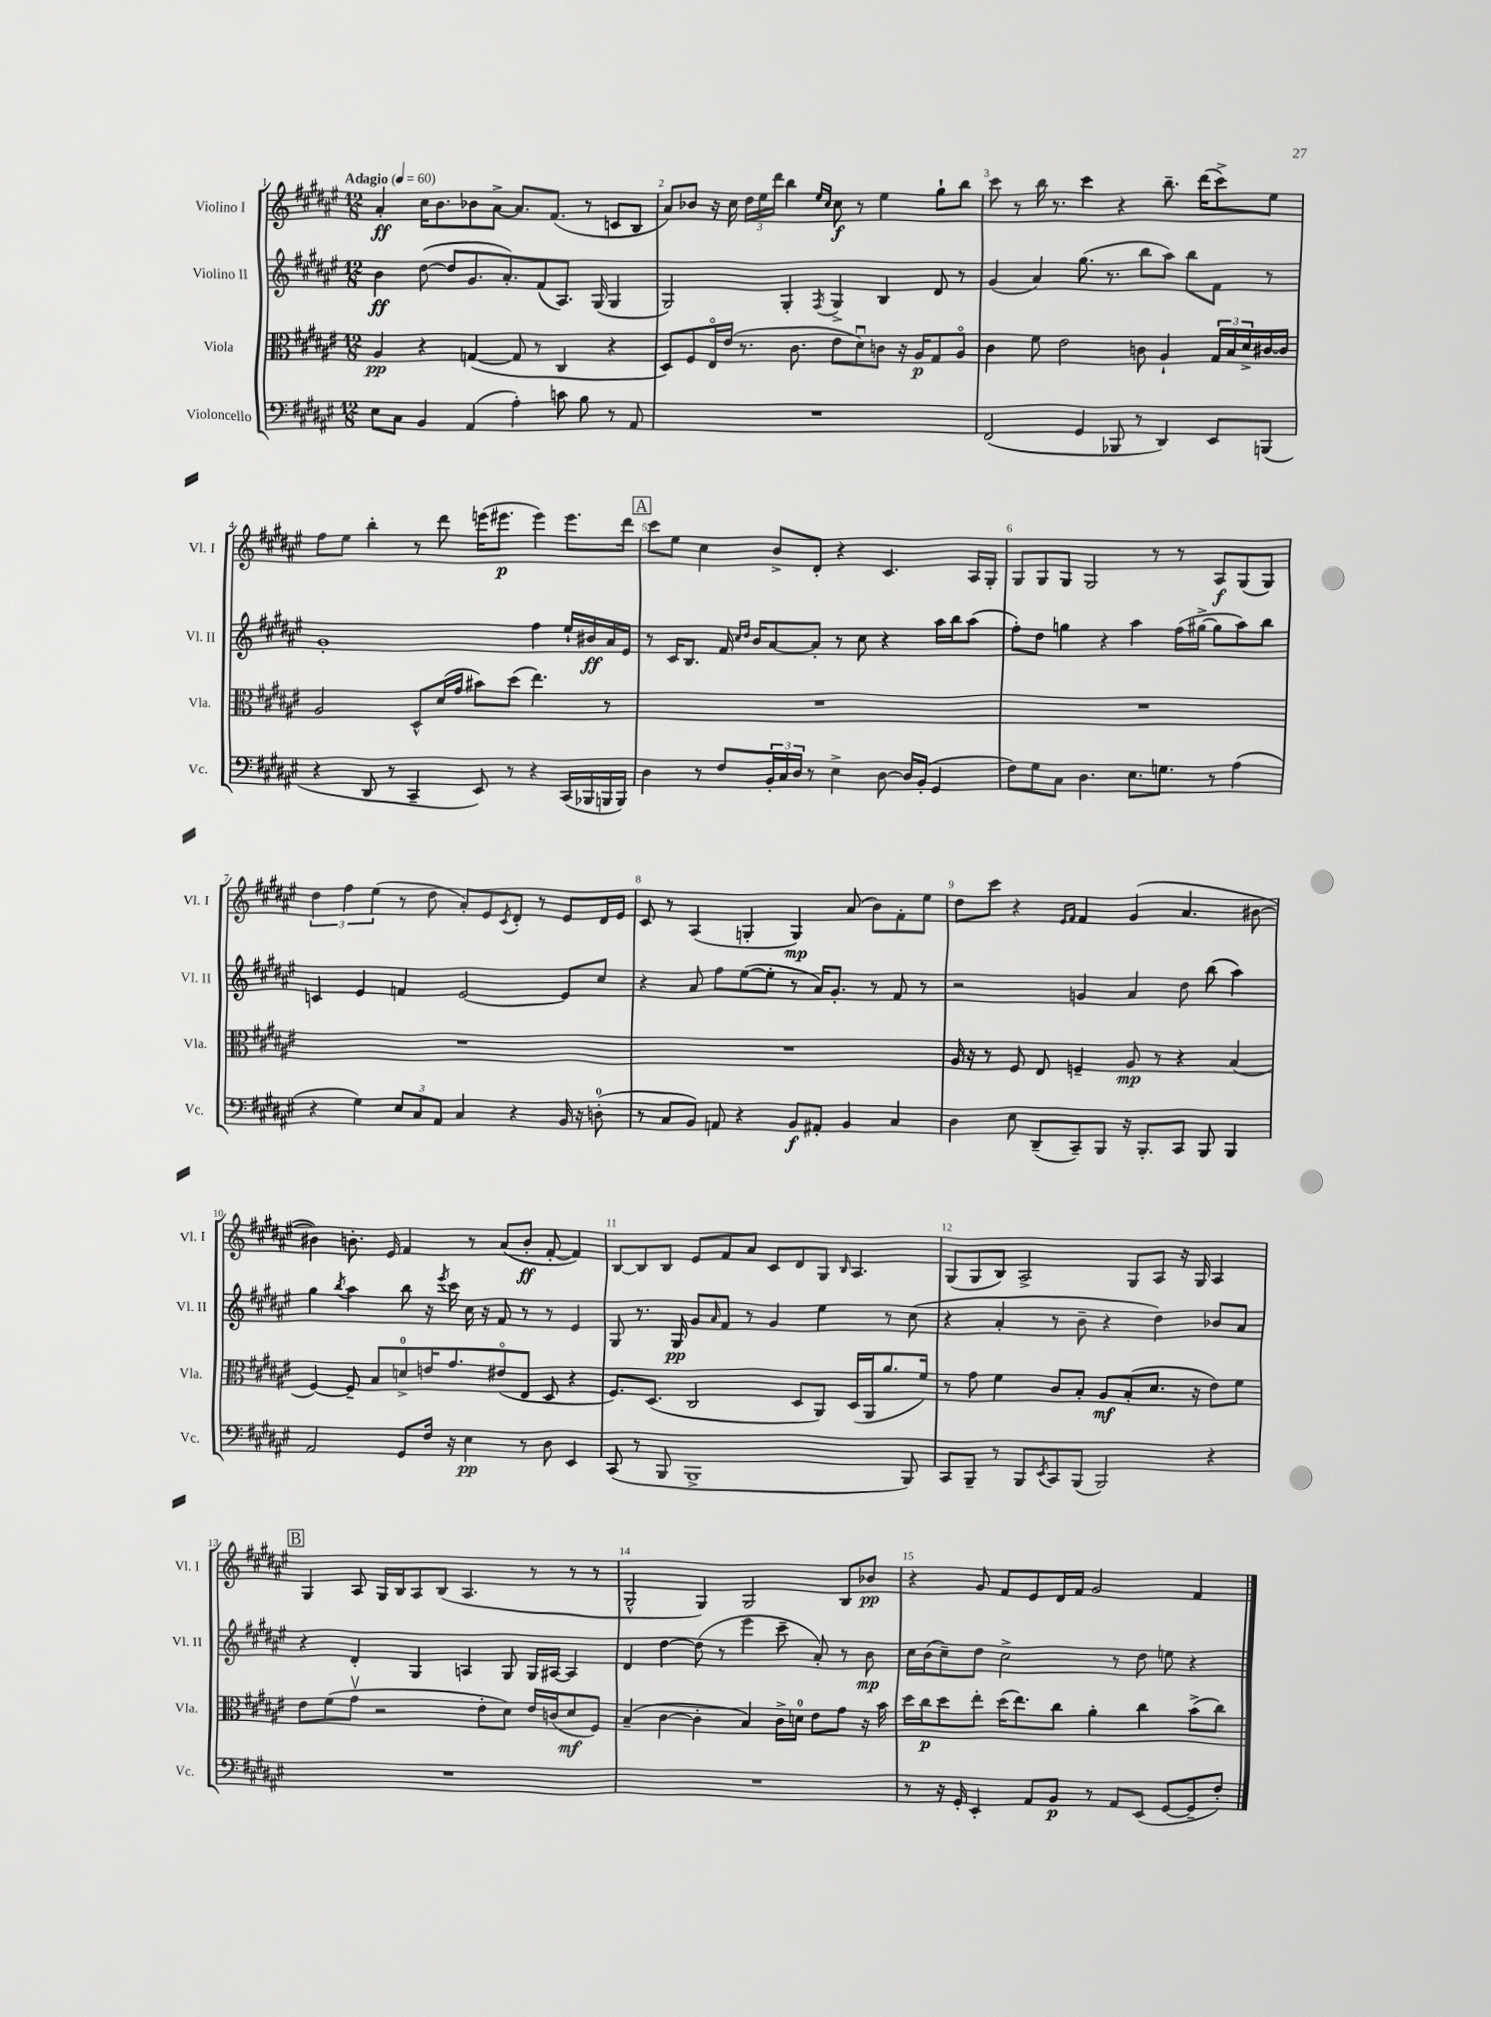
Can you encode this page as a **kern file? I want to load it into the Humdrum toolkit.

**kern	**kern	**kern	**kern
*staff4	*staff3	*staff2	*staff1
*clefF4	*clefC3	*clefG2	*clefG2
*k[f#c#g#d#a#e#]	*k[f#c#g#d#a#e#]	*k[f#c#g#d#a#e#]	*k[f#c#g#d#a#e#]
*M12/8	*M12/8	*M12/8	*M12/8
*MM60	*MM60	*MM60	*MM60
8E#\L	4A#/	4b\	4a#'/
8C#\J	.	.	.
4BB/	4r	([8dd#\	16cc#\LK
.	.	.	8.b\
.	.	8dd#/]L	.
(4AA#/	([4G/	8.g#/	8b-\
.	.	.	[8a#^\J
.	.	8.a#'/)	.
4A#'\)	8G/]	.	8.a#/]L
.	8r	(8f#/	.
.	.	.	(8.f#/J
8c\	4C#/	8.A#/J)	.
8B\	.	.	8r
.	.	(16G#/	.
8r	4r	4G#/	8c/L
8AA#/	.	.	8B/J
=	=	=	=
1.r	8D#/L)	2G#/)	8a#/L)
.	8F#/	.	8b-/J
.	16E#o/L	.	16r
.	(16e#/JJ	.	16cc#\
.	8.r	.	24dd#\LL
.	.	.	24ee#\
.	.	.	24ddd#\JJ
.	.	4G#'/	4bb\
.	8.c#\	.	.
.	.	.	16qqee#/LL
.	.	8qF#/	16qqcc#/JJ
.	8e#\L	4G#^/	8cc#\
.	8d#u\)	.	8r
.	8c\J	4B/	4ee#\
.	16r	.	.
.	16A#/LK	.	.
.	8G#/	8d#/	8gg#`\L
.	8A#o/J	8r	8bb\J
=	=	=	=
(2FF#/	4c#\	(4g#/	8ccc#\
.	.	.	8r
.	8f#\	4a#/)	16bb\
.	.	.	8.r
.	2e#\	.	.
4GG#/	.	(8.gg#\	4ccc#\
.	.	8.r	.
8BBB-/	.	.	4r
8r	8c\	8bb\L	.
4DD#/)	4A#`/	8aa#\J)	8.bb~\
.	.	8bb\L	.
.	.	.	(16ddd#\LK
8EE#/L	24G#/LL	8f#\J	8ccc#^\)
.	24B/	.	.
.	24d#^/	.	.
(8BBB/J	[16c#/	8r	8ee#\J
.	16c#/]JJ	.	.
=	=	=	=
4r	2A#/	1g#'	8ff#\L
.	.	.	8ee#\J
8DD#/	.	.	4bb'\
8r	.	.	.
4CC#~/	8D#^^/L	.	8r
.	(16d#/L	.	8ddd#\
.	16g#/JJ	.	.
8EE#/)	8b#\L)	.	(16eee\LK
.	.	.	8.eee#\J
8r	(8dd#\J	.	.
4r	4.ee#\)	4ff#\	4eee#\)
(16CC#/LL	.	16ee#`/LL	8.eee#\L
16BBB-/	.	16b#/	.
16BBB/	8r	16a#/	.
16BBB/JJ)	.	16e#/JJ	16ddd#\Jk
=	=	=	=
4D#\	1.r	8r	8ccc#\L
.	.	16c#/LK	8ee#\J
.	.	8.B/J	.
8r	.	.	4cc#\
8F#/L	.	16f#/	.
.	.	16qqcc#/LL	.
.	.	16qqdd#/JJ	.
.	.	16b/LK	.
24BB'/L	.	[8a#/	8b^/L
24C#/	.	.	.
24D#/JJ	.	.	.
8r	.	8a#'/]J	8d#'/J
4E#^\	.	8r	4r
.	.	8cc#\	.
[8D#\	.	4r	4.c#/
16D#/]LL	.	.	.
(16BB'/JJ	.	.	.
4GG#/	.	16aa#\LL	.
.	.	16bb\J	.
.	.	(8aa#\J	16A#/LL
.	.	.	16G#'/JJ
=	=	=	=
8F#\L)	1.r	8ff#'\L)	8G#/L
8G#\	.	8dd#\J	8G#/
8C#\J	.	4gg\	8G#/J
4.D#\	.	.	2G#/
.	.	4r	.
8.E#\L	.	4aa#\	.
.	.	.	8r
8.G\J	.	.	.
.	.	(16ff#\LL	8r
.	.	[16gg#^\JJ	.
8r	.	8gg#\]L	8A#/L
(4A#\	.	8aa#\)	(8G#/
.	.	8bb\J	8G#/J)
=	=	=	=
4r	1.r	4c/	6dd#\
.	.	.	6ff#\
4G#\)	.	4e#/	.
.	.	.	(6ee#\
12E#/L	.	4f/	8r
12C#/	.	.	.
.	.	.	8dd#\
12AA#/J	.	.	.
4C#/	.	[2e#/	8a#'/L)
.	.	.	8e#/
.	.	.	8qc#/
4r	.	.	8d#'/J
.	.	.	8r
16BB/	.	8e#/]L	8e#/L
16r	.	.	.
(8D'\	.	8cc#/J	16d#/L
.	.	.	16e#/JJ
=	=	=	=
8r	1.r	4r	8c#/
8C#/L	.	.	8r
8BB/J)	.	8a#/	(4A#/
8AA/	.	8ff#\L	.
4r	.	([8ee#\	4G'/
.	.	8ee#'\]J	.
8BB/L	.	8r	4G/)
8AA#'/J	.	16a#/LK)	.
.	.	8.g#'/J	.
4BB/	.	.	(8a#/
.	.	8r	8b\L)
4C#/	.	8f#/	8f#'\
.	.	8r	8ee#\J
=	=	=	=
4D#\	16A#/	2r	8dd#\L
.	16r	.	.
.	8r	.	8ccc#\J
8E#\	8F#/	.	4r
(8DD#~/L	8E#/	.	.
.	.	.	16qqe#/LL
.	.	.	16qqf#/JJ
8CC#~/)	4F~/	4g/	4f#/
8BBB/J	.	.	.
16r	8A#/	4a#/	(4g#/
8.BBB'/L	.	.	.
.	8r	.	.
8CC#/J	4r	8dd#\	4.a#/
8BBB/	.	(8bb\	.
4BBB/	(4B/	4aa#\)	.
.	.	.	[8b#\
=	=	=	=
2AA#/	[4F#/)	4gg#\	4b#\])
.	.	8qbb/	.
.	8F#~/]	4aa#\	8.b'\
.	8B/L	.	.
.	.	.	16e#/
8GG#/L	8d^/	8bb\	4f#/
16F#/Jk	16e/K	16r	.
.	.	8qeee#/	.
16r	8.g#/	16ccc#\	.
4E#\	.	16cc#\	8r
.	.	16r	.
.	(8e#o/	8f#/	(8a#/L
8r	8E#/J	8r	8b'/J
8D#\	8D#/	8r	[8f#'/
4EE#/	4r	4e#/	4f#/])
=	=	=	=
(8CC#/	8.F#/L)	8G#/	[8B/L
8r	.	8.r	8B/]
.	(8.D#/J	.	.
8BBB/	.	.	8B/J
.	.	16G#/	.
1BBB^	2C#/	8g#/L	8e#/L
.	.	16qqa#/	.
.	.	8f#/J	8f#/
.	.	8r	8a#/J
.	.	4g#/	8c#/L
.	8D#/L	.	8d#/
.	8AA#/J)	4ee#\	8G#/J
.	.	.	16qqB/
.	(16D#/LL	.	4.A#/
.	16AA#/J	.	.
.	8.a#/	8r	.
8BBB/)	.	(8cc#\	.
.	16f#/Jk)	.	.
=	=	=	=
8CC#/L	8r	4r	(8G#/L
8BBB~/J	8g#\	.	8G#/
8r	4f#\	4a#'/	8B/J)
8BBB/L	.	.	2A#^/
8qEE#/	.	.	.
8CC#/	8c#/L	8r	.
(8BBB/J	8B'/J	8b~\	.
2BBB/)	8A#/L	4r	.
.	(8B'/	.	8G#/L
.	8.d#/J	4dd#\)	8A#/J
.	.	.	16r
.	16r	.	16G#/
4r	8e#\L)	8b-/L	4A#/
.	8f#\J	8a#/J	.
=	=	=	=
1.r	8e#\L	4r	4G#/
.	(8f#\	.	.
.	8g#v\J	4d#'/	8A#/
.	2r	.	16G#/LL
.	.	.	16B/J
.	.	4G#/	8A#/
.	.	.	(8B/J
.	.	4A/	4.A#/
.	8e#'\L	.	.
.	8d#\J)	8G#/	.
.	16e#/LL	16G#/LL	8r
.	(16c/J	[16A#/JJ	.
.	8d#/	4A#/]	8r
.	8F#/J)	.	8r
=	=	=	=
1.r	(4B~/	4d#/	2G#^^/
.	[4c#\	[4dd#\	.
.	4c#'\]	(8dd#\]	4G#/)
.	.	8r	.
.	4B/)	4eee#\	2G#/
.	16c#^\LL	8ccc#~\	.
.	16d\JJ	.	.
.	8e#\L	8a#'/)	.
.	8g#\J	8r	8B/L
.	16r	8b\	8b-/J
.	16b\	.	.
=	=	=	=
8r	16dd#\LL	16cc#\LL	4r
.	16cc#\J	(16b\J	.
16r	8dd#\	8cc#~\)	.
16GG#'/	.	.	.
4EE#'/	8ee#'\J	8dd#\J	8g#/
.	(16dd#\LK	2cc#^\	8f#/L
.	8.ee#\)	.	.
8AA#/L	.	.	8e#/
8BB/J	8cc#\J	.	16d#/L
.	.	.	16f#/JJ
8r	4a#'\	.	2g#/
8AA#/L	.	8r	.
(8EE#/J	4cc#\	8dd#\	.
[8GG#/L	.	8ee\	.
8GG#~/]	(8b^\L	4r	4f#/
8F#'/J)	8cc#\J)	.	.
==	==	==	==
*-	*-	*-	*-
